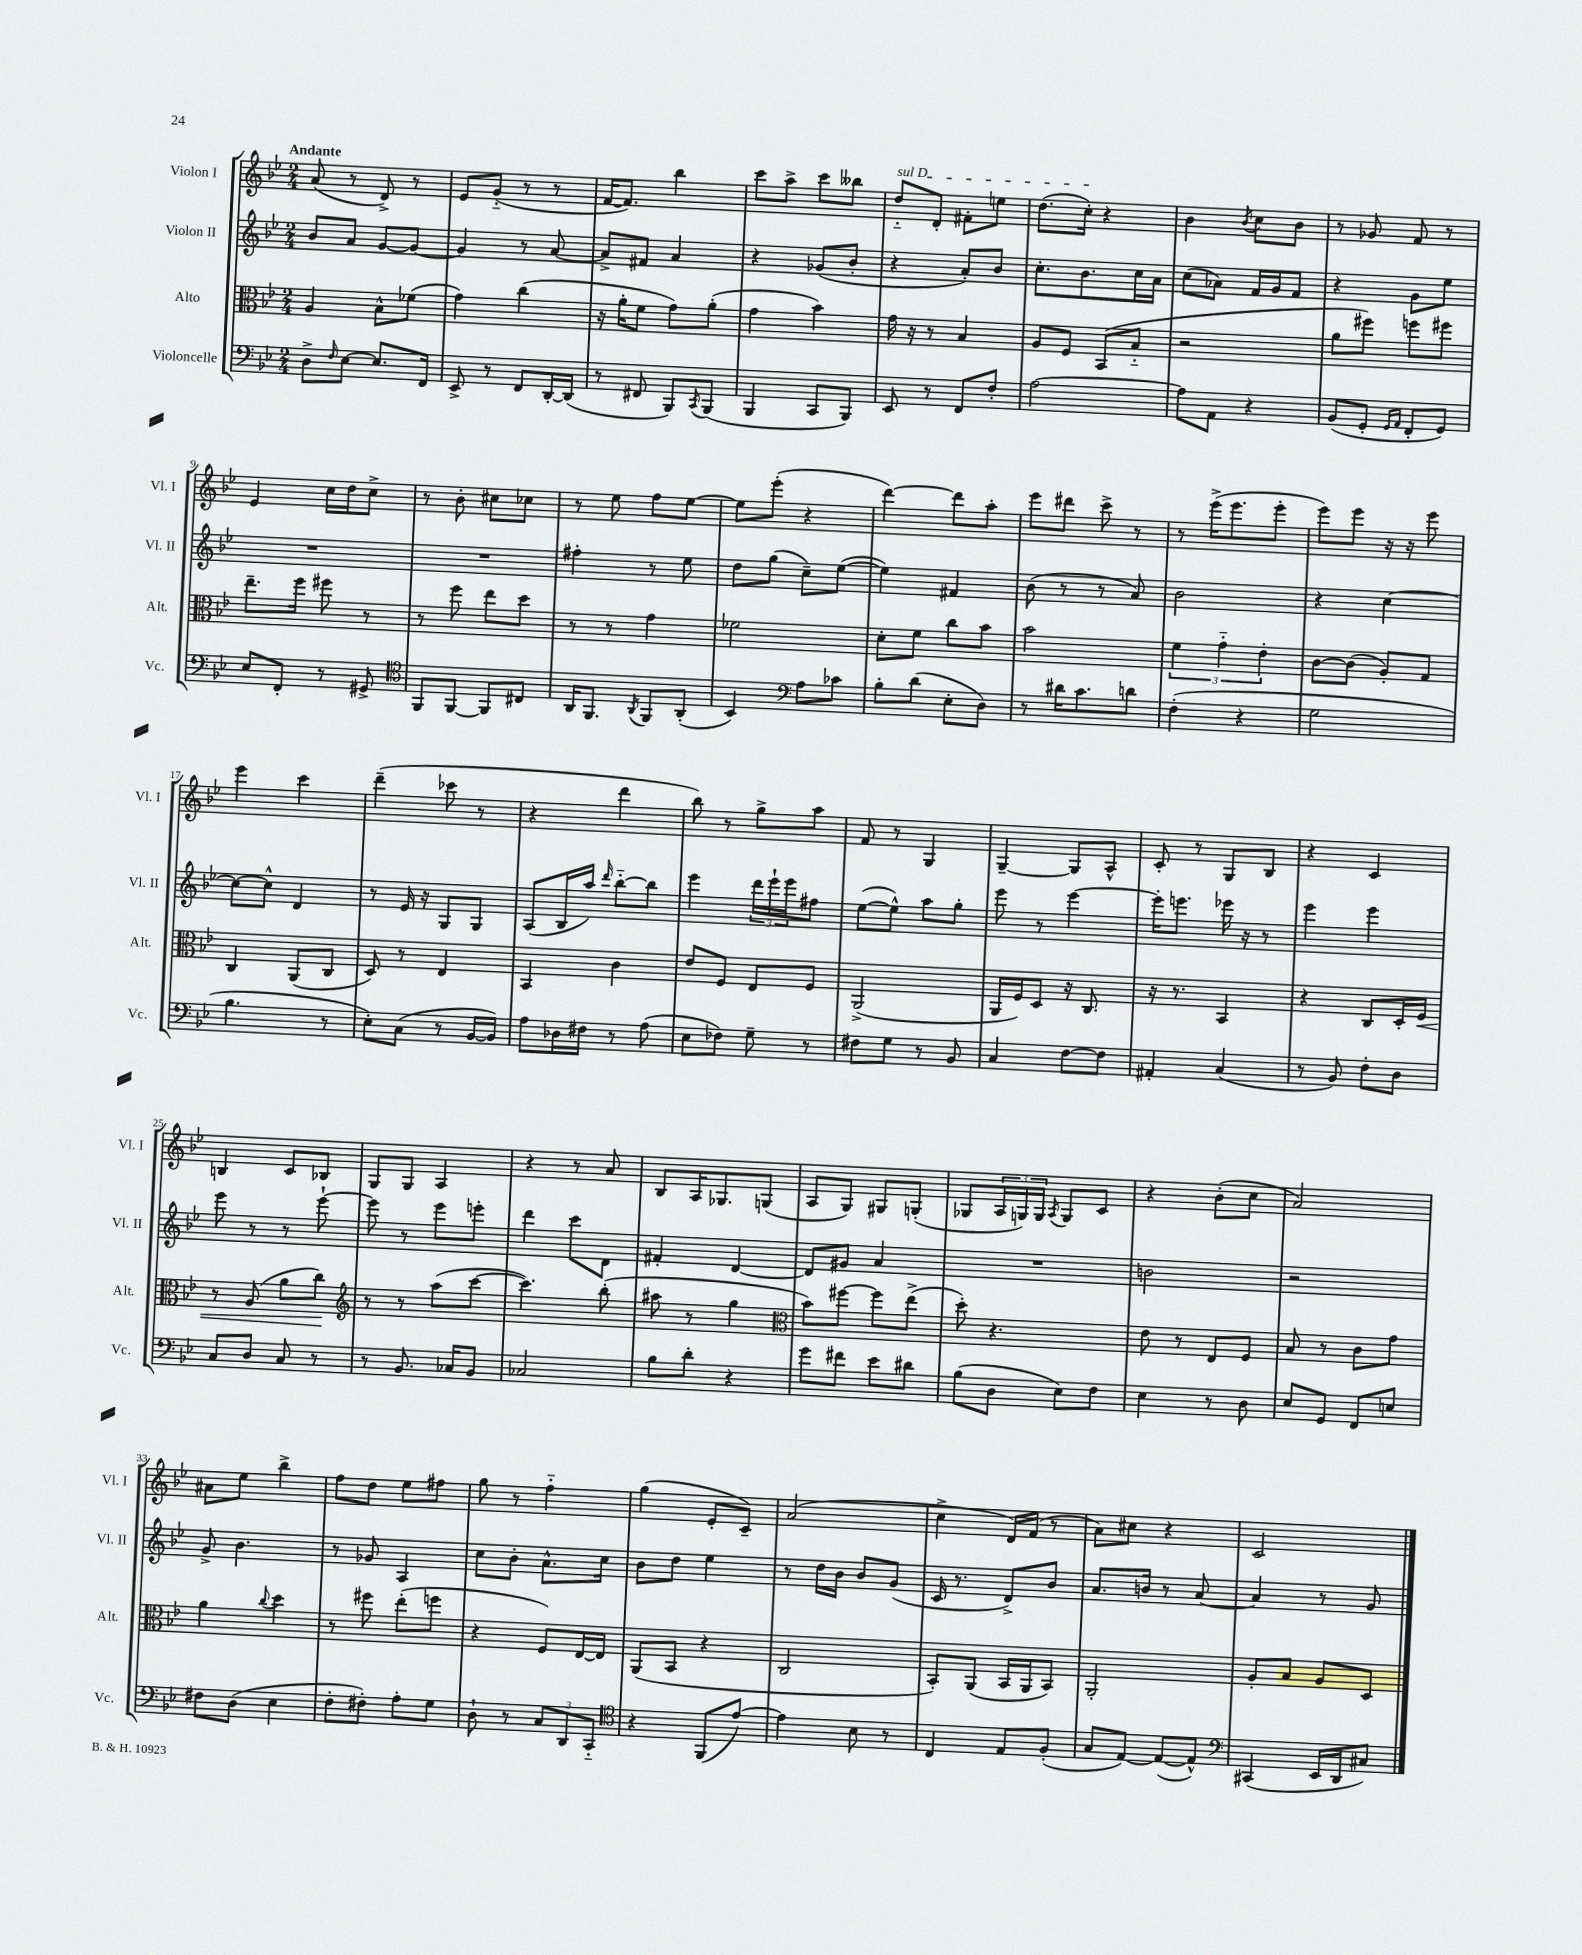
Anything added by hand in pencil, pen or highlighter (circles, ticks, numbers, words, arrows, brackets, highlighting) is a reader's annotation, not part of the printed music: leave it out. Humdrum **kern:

**kern	**kern	**kern	**kern
*staff4	*staff3	*staff2	*staff1
*clefF4	*clefC3	*clefG2	*clefG2
*k[b-e-]	*k[b-e-]	*k[b-e-]	*k[b-e-]
*M2/4	*M2/4	*M2/4	*M2/4
8D^\L	4A/	8b-/L	(8a/
16qqF/	.	.	.
[8E-\J	.	8a/J	8r
8.E-/]L	8B-^^\L	[8g/L	8d^/)
.	(8f-\J	8g/_J	8r
16FF/Jk	.	.	.
=	=	=	=
8EE-^/	4g\)	4g/]	8e-/L
8r	.	.	(8g'~/J
8FF/L	(4cc\	8r	8r
[16DD'/L	.	[8a/	8r
(16DD/]JJ	.	.	.
=	=	=	=
8r	16r	8a^/]L	[16f/LK
.	16a'\LK	.	8.f/]J)
8FF#/	8f\J	8f#/J	.
8BBB-/L)	8g\L)	4a/	4bb-\
8qCC/	.	.	.
(8BBB-/J	(8a'\J	.	.
=	=	=	=
4BBB-/	4g\	4r	8ccc\L
.	.	.	8aa^\J
8CC/L	4b-\)	(8g-/L	8ccc\L
8BBB-/J)	.	8b-'/J	8bb--\J
=	=	=	=
8EE-/	16g\	4r	8dd'~/L
.	16r	.	.
8r	8r	.	8d'/J
8FF/L	4B-/	8a'/L)	8f#'\L
8F'/J	.	8b-/J	8ee\J
=	=	=	=
[2A\	8A/L	8.cc'\L	(8.dd\L
.	8F/J	.	.
.	.	8.b-\	16cc'\Jk)
.	(8BB-/L	.	4r
.	8B-'~/J	16cc\L	.
.	.	16a\JJ	.
=	=	=	=
8A\]L	2r	(8cc\L	4b-\
8AA\J	.	8a-\J)	.
.	.	.	8qb-/
4r	.	16f/LL	8cc\L
.	.	16g/J	.
.	.	8f/J	8b-\J
=	=	=	=
(8BB-/L	8a\L	4r	8r
8GG'/J	8ff#\J)	.	8g-/
16qqGG/LL	.	.	.
16qqAA/JJ	.	.	.
8FF'/L	8ff\L	8g\L	8f/
8GG/J)	8ff#\J	8ee-\J	8r
=	=	=	=
8E-/L	8.ee-~\L	2r	4e-/
8FF'/J	.	.	.
.	16ff\Jk	.	.
8r	8ff#\	.	16cc\LL
.	.	.	16dd\J
8GG#^/	8r	.	8cc^\J
=	=	=	=
*clefC4	*	*	*
8FF/L	8r	2r	8r
[8FF/J	8ff\	.	8b-'\
8FF/]L	8ee-\L	.	8cc#\L
8C#/J	8dd\J	.	8cc-\J
=	=	=	=
16AA/LK	8r	4ff#'\	8r
8.FF/J	.	.	.
.	8r	.	8ee-\
8qAA/	.	.	.
8FF/L	4g\	8r	8ff\L
(8AA'/J	.	8ee-\	[8ee-\J
=	=	=	=
4BB-/)	2f-\	8dd\L	8ee-\]L
.	.	(8gg\J	(8eee-'\J
*clefF4	*	*	*
8A\L	.	8cc~\L)	4r
8c-\J	.	([8ee-\J	.
=	=	=	=
8B-'\L	8d'\L	4ee-\])	[4ddd\)
(8d\J	8f\J	.	.
8E-'\L	8cc\L	4f#/	8ddd\]L
8D\J)	8b-\J	.	8aa'\J
=	=	=	=
8r	2b-\	(8b-\	8eee-\L
16d#\LK	.	8r	8ddd#\J
8.c\	.	.	.
.	.	8r	8ccc^\
8d\J	.	8a/)	8r
=	=	=	=
(4F'\	6f\	2b-\	8r
.	.	.	(16eee-^\LK
.	6g'~\	.	.
.	.	.	8.eee-\
4r	.	.	.
.	6e-'\	.	.
.	.	.	8eee-'\J
=	=	=	=
2G\	[8c\L	4r	8eee-\L)
.	(8c\]J	.	8eee-\J
.	8A'/L)	[4cc\	16r
.	.	.	16r
.	8G/J	.	8eee-\
=	=	=	=
4.B-\	4C/	8cc\_L	4eee-\
.	.	8cc^^\]J	.
.	(8AA/L	4d/	4ccc\
8r	8C/J	.	.
=	=	=	=
8E-'\L)	8D/)	8r	(4ddd~\
(8C\J	8r	16e-/	.
.	.	16r	.
8r	4E-/	8G/L	8ccc-\
[16BB-/LL	.	8G/J	8r
16BB-/]JJ)	.	.	.
=	=	=	=
8A\L	4BB-/	(8A/L	4r
16D-\L	.	16B-/L	.
16F#\JJ	.	16aa/JJ)	.
.	.	16qqddd/	.
8r	4c\	[8bb-'~\L	4ddd\
(8A\	.	8bb-\]J	.
=	=	=	=
8E-\L	8e-/L	4eee-\	8bb-\)
8F-\J)	8F/J	.	8r
8G~\	8E-/L	24ddd\LL	8gg^\L
.	.	24eee-`\	.
.	.	24eee-\J	.
8r	8F/J	8ff#\J	8aa\J
=	=	=	=
8F#\L	(2AA^/	([8ee-\L	8f/
8G\J	.	8ee-^^\]J)	8r
8r	.	8aa\L	4G/
8BB-/	.	8gg'\J	.
=	=	=	=
4C/	16AA/LL	8eee-\	[4G~/
.	16F/J)	.	.
.	8D/J	8r	.
[8F\L	16r	[4eee-\	8G/]L
.	8.C/	.	.
8F\]J	.	.	8A^^/J
=	=	=	=
4AA#'/	16r	16eee-'\]LK	8c'/
.	8.r	8.eee\J	.
.	.	.	8r
(4C/	4BB-/	16eee-\	8G/L
.	.	16r	.
.	.	8r	8B-/J
=	=	=	=
8r	4r	4eee-\	4r
8BB-/)	.	.	.
8F'\L	8C/L	4eee-\	4c/
8D\J	16D'/L	.	.
.	16F/JJ	.	.
=	=	=	=
8C/L	8r	8eee-\	4B/
8D/J	(8A/	8r	.
8C/	8a\L	8r	8c/L
8r	8cc\J)	[8eee-`\	8B-/J
=	=	=	=
*	*clefG2	*	*
8r	8r	8eee-\]	8G/L
8.BB-/	8r	8r	8G/J
.	(8aa\L	8eee-\L	4A/
16C-/LK	.	.	.
8BB-/J	[8ccc\J	8eee'\J	.
=	=	=	=
2C-/	4.ccc\])	4ddd\	4r
.	.	8ccc\L	8r
.	(8bb-'\	8d\J	8a/
=	=	=	=
8B-\L	8aa#\	4f#'/	8B-/L
8d'\J	8r	.	16A/K
.	.	.	8.G-/
4r	4gg\	[4d/	.
.	.	.	(8G/J
=	=	=	=
*	*clefC3	*	*
8g\L	8b-\L)	8d/]L	8A/L
8f#\J	[8ff#\J	8g#/J	8G/J)
8e-\L	8ff#\]L	4a/	8G#/L
8d#\J	(8ee-^\J	.	(8G'/J
=	=	=	=
(8B-\L	8dd'\)	2r	8G-/L
8D\J	4.r	.	24A/L
.	.	.	24G/)
.	.	.	24G/JJ
.	.	.	8qA/
8E-\L)	.	.	8G/L
8F\J	.	.	8c/J
=	=	=	=
4E-\	8e-\	2b\	4r
.	8r	.	.
8r	8E-/L	.	(8b-'\L
8D\	8F/J	.	8cc\J
=	=	=	=
8E-/L	8B-/	2r	2a/)
8GG/J	8r	.	.
8FF/L	8c\L	.	.
8E/J	8g\J	.	.
=	=	=	=
8F#\L	4a\	8g^/	8a#\L
(8D\J	.	4.b-\	8ee-\J
.	8qqcc/	.	.
4E-\	4dd\	.	4bb-^\
=	=	=	=
8F'\L	8r	8r	8ff\L
8F#'\J)	8ff#\	8g-/	8dd\J
8A'\L	(8ee-'\L	4A/	8ee-\L
8G\J	8ff\J	.	8ff#\J
=	=	=	=
8D`\	4r	8cc\L	8gg\
8r	.	8b-'\J	8r
12C/L	8F/L)	8.a^^\L	4ff'~\
12DD/	.	.	.
.	[16E-/L	.	.
12CC'~/J	.	.	.
.	16E-/]JJ	16cc\Jk	.
=	=	=	=
*clefC4	*	*	*
4r	(8AA/L	8b-\L	(4gg\
.	8BB-/J	8dd\J	.
(8FF/L	4r	4ee-\	8e-'/L
[8e-/J)	.	.	8c~/J)
=	=	=	=
4e-\]	2C/	8r	(2a/
.	.	16dd\LL	.
.	.	16b-\JJ	.
8B-\	.	8b-/L	.
8r	.	(8g/J	.
=	=	=	=
4C/	8BB-'/L)	16c/	4cc^\
.	.	8.r	.
.	(8AA/J	.	.
8E-/L	16BB-/LL	8d^/L)	16d/LL)
.	16AA/J	.	(16f/JJ
(8F'/J	8BB-/J)	8b-/J	8r
=	=	=	=
8G/L	2AA'/	8.a/L	8a\L)
[8E-/J)	.	.	8cc#\J
.	.	16b/Jk	.
(8E-/_L	.	8r	4r
8E-^^/]J)	.	[8a/	.
=	=	=	=
*clefF4	*	*	*
(4CC#/	8A'/L	4a/]	2c/
.	8B-/J	.	.
16EE-/LL	8A/L	8r	.
16DD/J	.	.	.
8C#/J)	8D/J	8g/	.
==	==	==	==
*-	*-	*-	*-
